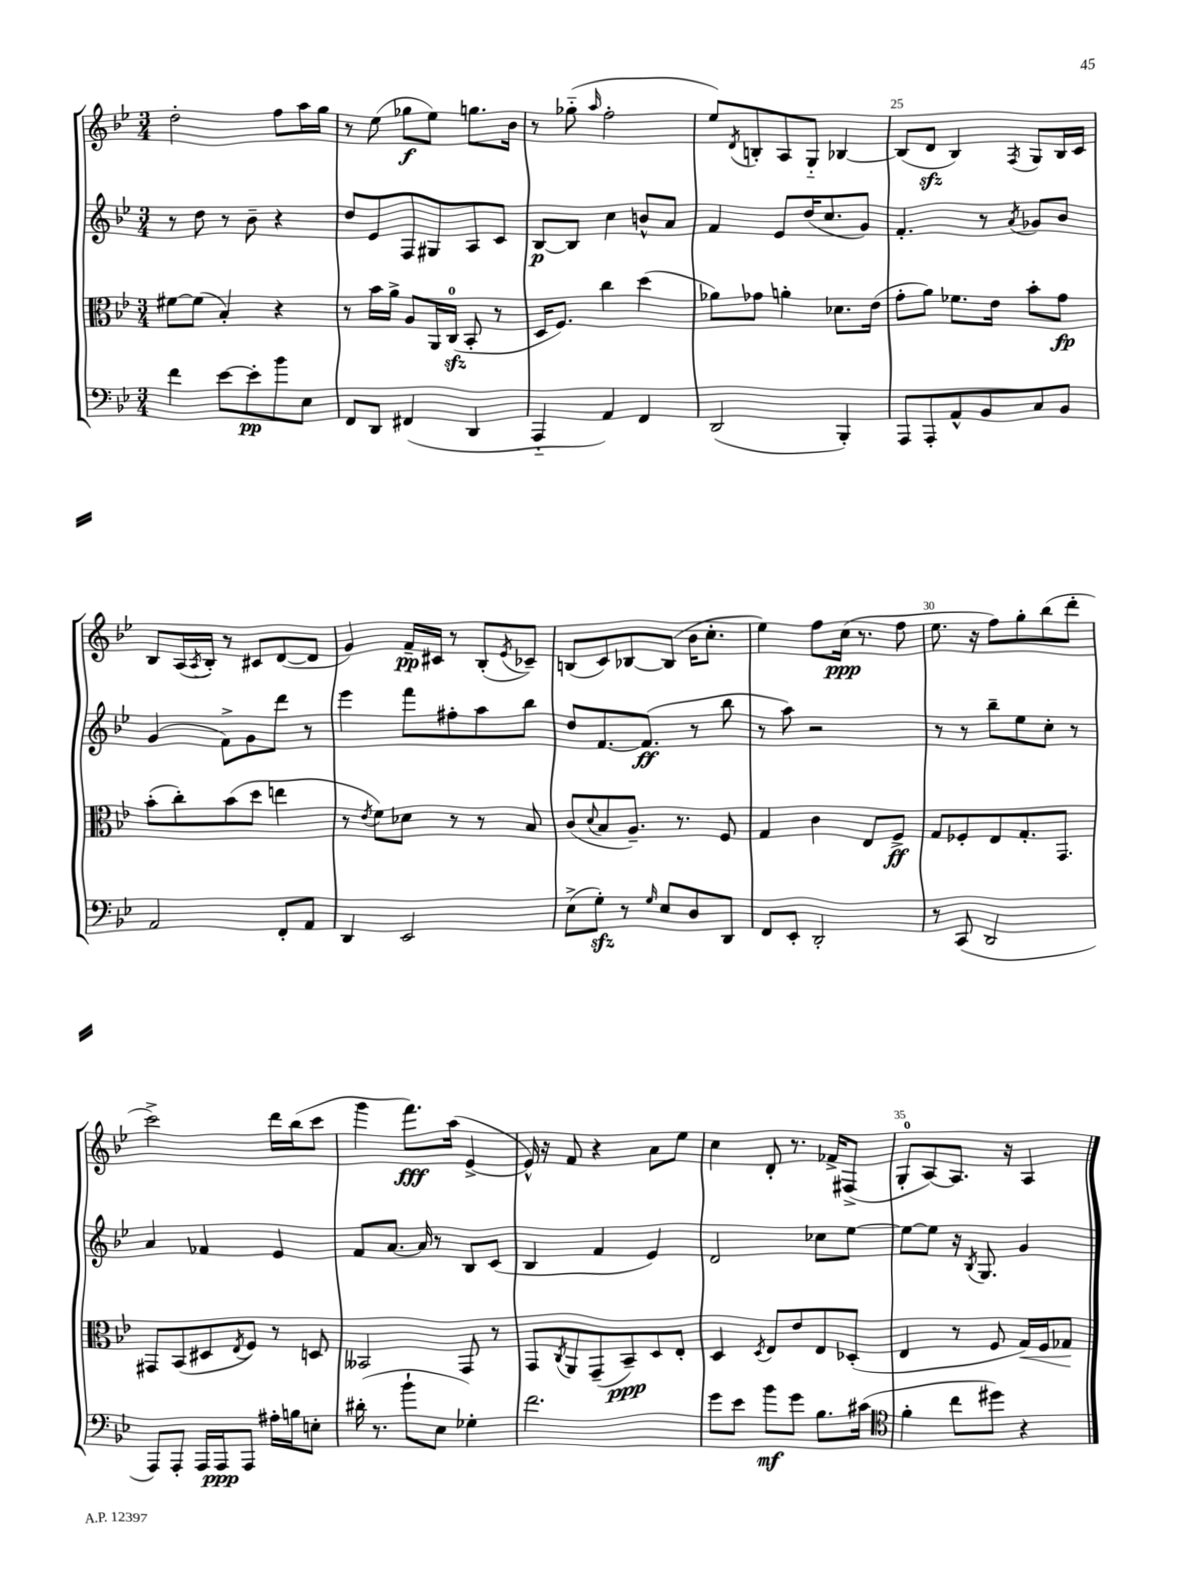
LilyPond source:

<<
\new StaffGroup <<
\new Staff = "s0" {
    \clef treble \key bes \major \numericTimeSignature \time 3/4
    d''2-. f''8 a''16 g''16 |
    r8 ees''8( ges''8\f ees''8) g''8. bes'16 |
    r8 ges''8-_( \grace { a''16 } f''2-. |
    ees''8) \acciaccatura { d'8 } b8-. a8 g8-_ bes4~ |
    bes8( d'8\sfz bes4) \acciaccatura { f8 } g8 bes16 c'16 |
    bes8 a16( \acciaccatura { a8 } bes16-.) r8 cis'8 d'8~( d'8 |
    g'4) f'16--\pp cis'16 r8 bes8-.( \acciaccatura { ees'8 } ces'8--) |
    b8( c'8) bes8~ bes8( bes'16 c''8.-. |
    ees''4) f''8 c''16\ppp( r8. f''8 |
    ees''8. r16 f''8) g''8-. bes''8( d'''8-. |
    c'''2->) d'''16 bes''16( c'''8 |
    g'''4 f'''8.\fff) a''16( ees'4~-> |
    ees'16-^) r16 f'8 r4 a'8 ees''8 |
    c''4 d'8-. r8. fes'16-> fis8->( |
    g8-0-. a8~) a8. r16 a4 \bar "|." |
}
\new Staff = "s1" {
    \clef treble \key bes \major \numericTimeSignature \time 3/4
    r8 d''8 r8 bes'8-- r4 |
    d''8 ees'8 f8 gis8 a8 c'8 |
    bes8~\p bes8 c''4 b'8-^ a'8 |
    f'4 ees'8 d''16( c''8. g'8) |
    f'4.-. r8 \acciaccatura { a'8 } ges'8 bes'8 |
    g'4( f'8->) g'8 d'''8 r8 |
    ees'''4 f'''8 fis''8-. a''8 bes''8 |
    d''8 f'8.~ f'8.\ff( r8 bes''8 |
    r8 a''8) r2 |
    r8 r8 bes''8-- ees''8 c''8-. r8 |
    a'4 fes'4 ees'4 |
    f'8 a'8.~ a'16 r8 bes8 c'8( |
    bes4 f'4 ees'4) |
    d'2 ces''8 ees''8~ |
    ees''8~ ees''8 r16 \acciaccatura { bes8 } g8. g'4 \bar "|." |
}
\new Staff = "s2" {
    \clef alto \key bes \major \numericTimeSignature \time 3/4
    fis'8~ fis'8( bes4-.) r4 |
    r8 bes'16 a'16-> a8 a,16 c16-0\sfz( bes,8-. r8 |
    d16 f8.) c''4 d''4( |
    aes'8) ges'8 a'4-. des'8. ees'16( |
    g'8-. a'8) fes'8. ees'16 bes'8-. g'8\fp |
    bes'8-.( c''8-.) bes'8( d''8 e''4 |
    r8 \acciaccatura { ees'8 } f'8) des'8 r8 r8 bes8 |
    c'8( \appoggiatura { d'8 } bes8 a8.--) r8. f8 |
    g4 c'4 ees8 f8->\ff |
    g8 fes8-. ees8 g8.-. g,8. |
    gis,8 bes,8( dis8 \acciaccatura { ees8 } f8) r8 d8 |
    beses,2 g,8 r8 |
    g,8 \acciaccatura { c8 } a,8 g,8--( bes,8--\ppp) d8 ees8-. |
    d4 \acciaccatura { d8 } ees8 ees'8 ees8 des8-.( |
    ees4 r8 f8 g16\<) f16 ges8\! \bar "|." |
}
\new Staff = "s3" {
    \clef bass \key bes \major \numericTimeSignature \time 3/4
    f'4 ees'8~ ees'8-.\pp bes'8 ees8 |
    f,8 d,8 fis,4( d,4 |
    a,,4-_ a,4) f,4 |
    d,2( bes,,4-.) |
    a,,8 a,,8-. a,8-^ bes,8 c8 bes,8 |
    a,2 f,8-. a,8 |
    d,4 ees,2 |
    ees8->( g8-.\sfz) r8 \grace { g16 } ees8 d8 d,8 |
    f,8 ees,8-. d,2-. |
    r8 c,8( d,2 |
    a,,8) a,,8-. a,,16 a,,16\ppp a,,8 ais16-. b16 e8-. |
    dis'16-.( r8. bes'8-! ees8 ges4-.) |
    f'2. |
    g'8 ees'8 bes'8\mf g'8 bes8. cis'16( |
    \clef tenor f'4-. c''8 dis''8) r4 \bar "|." |
}
>>
>>
\layout { \context { \Score currentBarNumber = #21 \override BarNumber.break-visibility = ##(#f #t #t) barNumberVisibility = #(every-nth-bar-number-visible 5) } }
